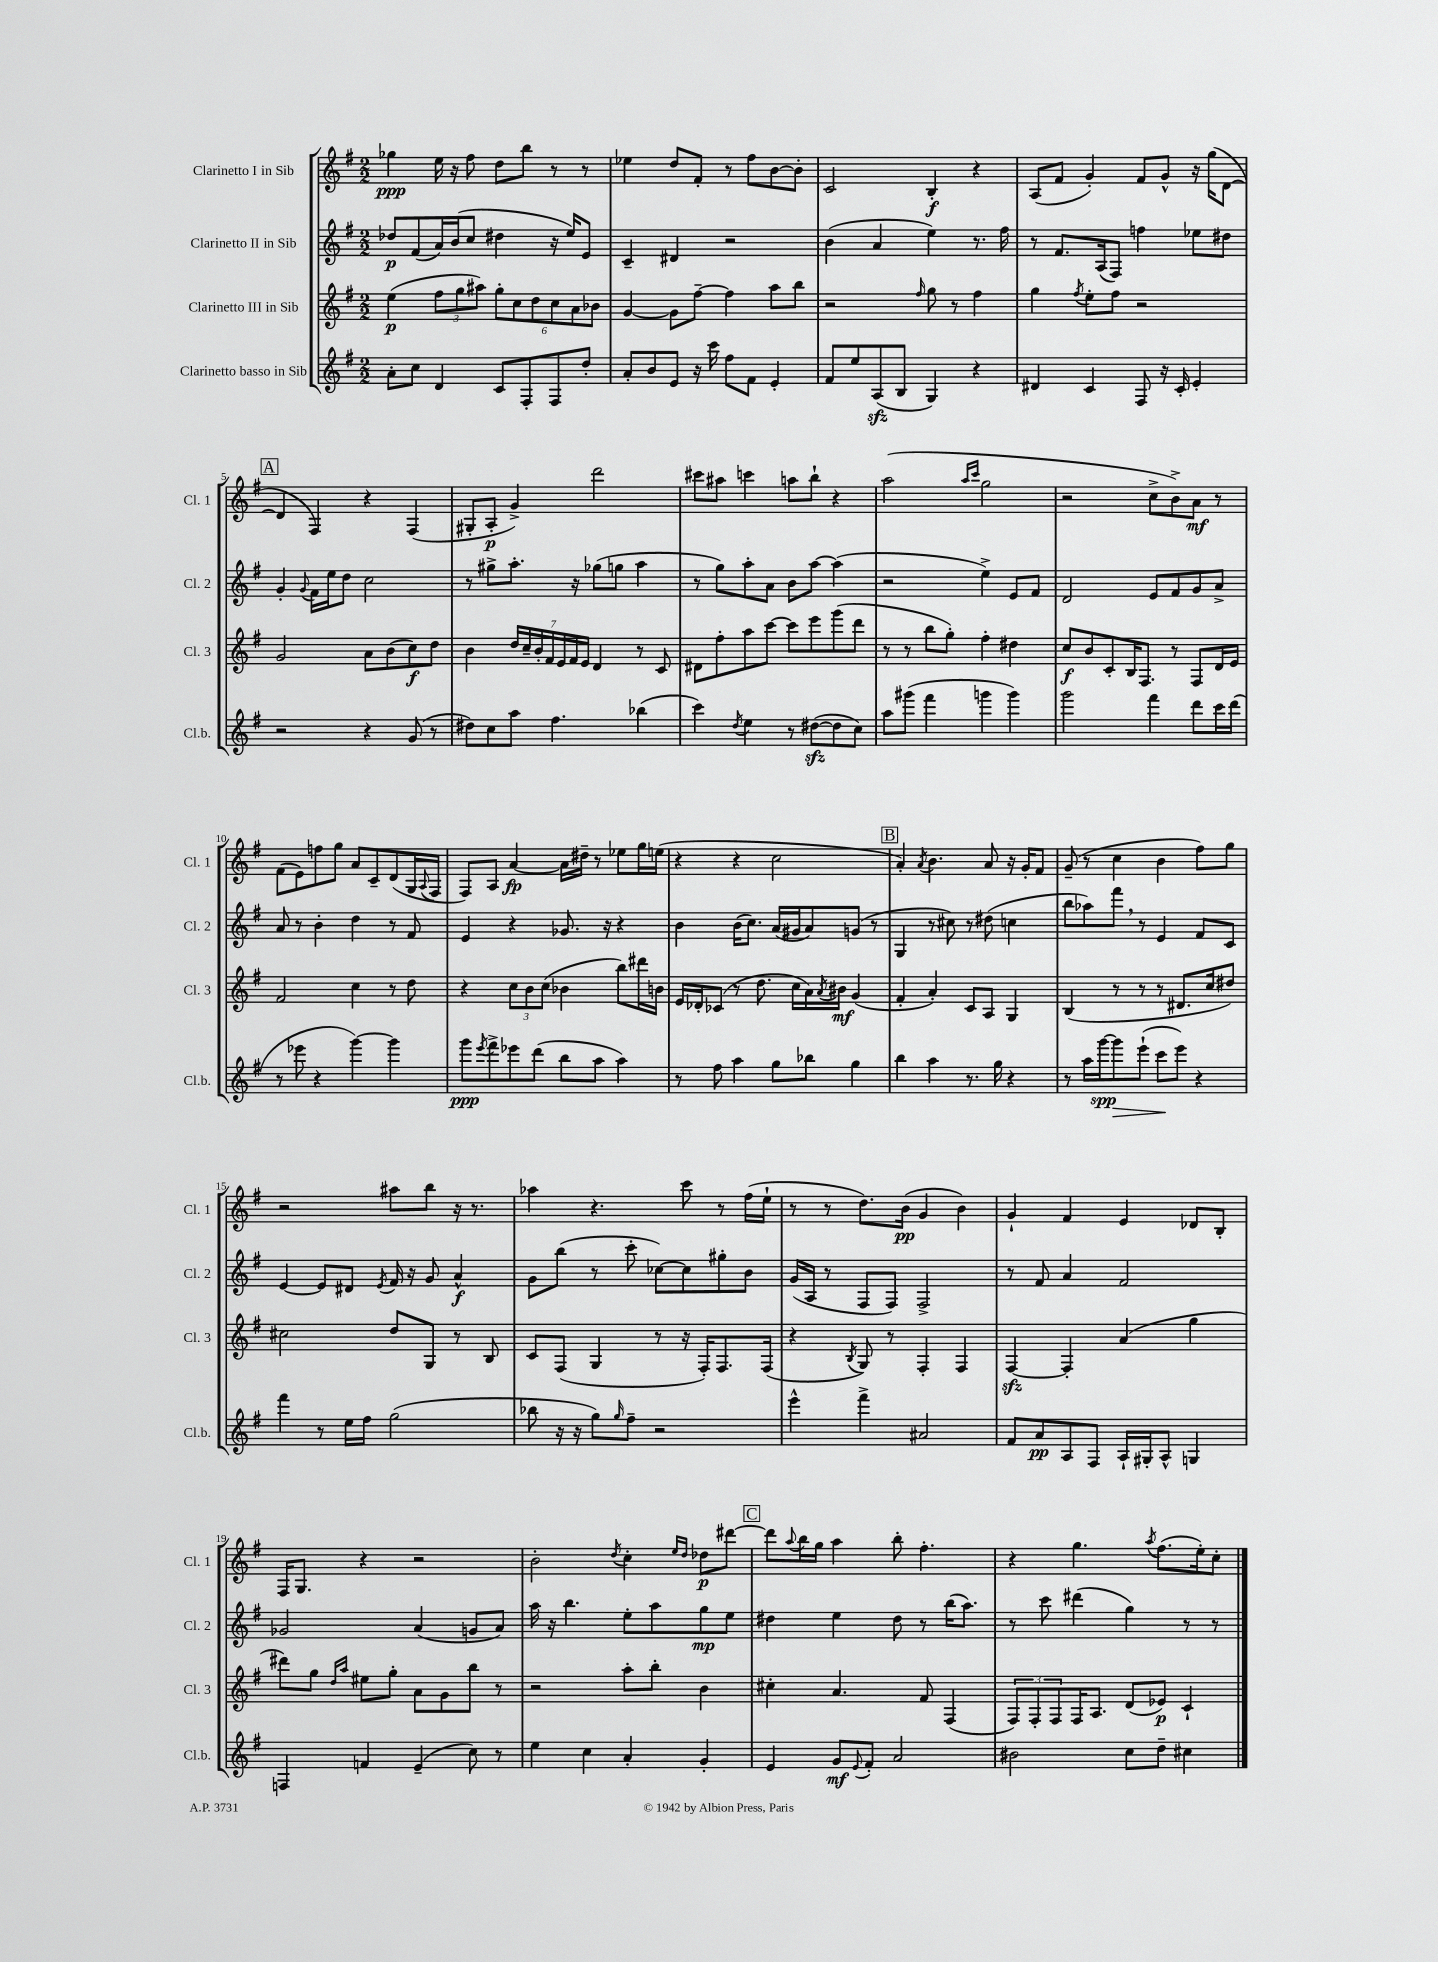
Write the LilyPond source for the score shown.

<<
\new StaffGroup <<
\new Staff = "s0" \with { instrumentName = "Clarinetto I in Sib" shortInstrumentName = "Cl. 1" } {
    \clef treble \key g \major \numericTimeSignature \time 2/2
    ges''4\ppp e''16 r16 fis''8 d''8 b''8 r8 r8 |
    ees''4 d''8 fis'8-. r8 fis''8 b'8~ b'8-. |
    c'2 b4-.\f r4 |
    a8( fis'8 g'4-.) fis'8 g'8-^ r16 g''16( d'8~ |
    \mark \markup { \box "A" } d'4 fis4) r4 fis4( |
    gis8-. a8-.\p g'4->) d'''2 |
    cis'''8 ais''8 c'''4 a''8 b''8-! r4 |
    a''2( \grace { a''16 c'''16 } g''2 |
    r2 c''8-> b'8->) a'8\mf r8 |
    fis'8( e'8) f''8 g''8 a'8 c'8-- d'8( g16 \appoggiatura { a8 } fis16 |
    fis8) a8 a'4~\fp a'16 dis''16-- r8 ees''8 g''16 e''16( |
    r4 r4 c''2 |
    \mark \markup { \box "B" } a'4-.) \acciaccatura { a'8 } b'4. a'8 r16 g'16-. fis'8 |
    g'8--( r8 c''4 b'4 fis''8) g''8 |
    r2 ais''8 b''8 r16 r8. |
    aes''4 r4. c'''8 r8 fis''16( e''16-! |
    r8 r8 d''8.) b'16\pp( g'4 b'4) |
    g'4-! fis'4 e'4 des'8 b8-. |
    fis16 g8. r4 r2 |
    b'2-. \acciaccatura { d''8 } c''4-. \grace { e''16 d''16 } des''8\p dis'''8~ |
    \mark \markup { \box "C" } dis'''8 \appoggiatura { a''8 } b''16 g''16 a''4 b''8-. fis''4.-. |
    r4 g''4. \acciaccatura { a''8 } fis''8.( e''16-.) c''8-. \bar "|." |
}
\new Staff = "s1" \with { instrumentName = "Clarinetto II in Sib" shortInstrumentName = "Cl. 2" } {
    \clef treble \key g \major \numericTimeSignature \time 2/2
    des''8\p fis'8( a'16) b'16( c''8 dis''4 r16 e''16) e'8 |
    c'4-- dis'4 r2 |
    b'4( a'4 e''4) r8. fis''16 |
    r8 fis'8. a16( fis8) f''4 ees''8 dis''8 |
    \mark \markup { \box "A" } g'4-. \appoggiatura { g'8 } fis'16 e''16 d''8 c''2 |
    r8 gis''8-> a''8.-. r16 ges''8( g''8 a''4 |
    r8 g''8) a''8-. a'8 b'8 a''8~ a''4( |
    r2 e''4->) e'8 fis'8 |
    d'2 e'8 fis'8 g'8 a'8-> |
    a'8 r8 b'4-. d''4 r8 fis'8 |
    e'4 r4 ges'8. r16 r4 |
    b'4 b'16( c''8.) a'16( gis'16 a'8) g'8( r8 |
    \mark \markup { \box "B" } g4 r8 cis''8) r8 dis''8( c''4 |
    b''8 aes''8) fis'''8 \breathe r8 e'4 fis'8 c'8 |
    e'4~ e'8 dis'8 \acciaccatura { e'8 } fis'16 r16 g'8 a'4-^\f |
    g'8 b''8( r8 c'''8-. ces''8~) ces''8 gis''8-. b'8 |
    g'16( a16 r8 fis8 fis8) fis2-> |
    r8 fis'8 a'4 fis'2 |
    ges'2 a'4( g'8 a'8) |
    a''16 r16 b''4. e''8-. a''8 g''8\mp e''8 |
    \mark \markup { \box "C" } dis''4 e''4 dis''8 r8 b''16( a''8.) |
    r8 c'''8 dis'''4( g''4) r8 r8 \bar "|." |
}
\new Staff = "s2" \with { instrumentName = "Clarinetto III in Sib" shortInstrumentName = "Cl. 3" } {
    \clef treble \key g \major \numericTimeSignature \time 2/2
    e''4\p( \tuplet 3/2 { fis''8 g''8 ais''8) } \tuplet 6/4 { g''8-. c''8 d''8 c''8 a'8 bes'8 } |
    g'4~ g'8 fis''8~-- fis''4 a''8 b''8 |
    r2 \grace { fis''16 } g''8 r8 fis''4 |
    g''4 \acciaccatura { fis''8 } e''8-. fis''8 r2 |
    \mark \markup { \box "A" } g'2 a'8 b'8( c''8\f) d''8 |
    b'4 \tuplet 7/4 { d''16 c''16-- b'16-. fis'16 e'16 fis'16 e'16 } d'4 r8 c'8 |
    dis'8 fis''8-. a''8 c'''8~ c'''8 e'''8 g'''8( d'''8 |
    r8 r8 b''8 g''8-.) fis''4-. dis''4 |
    c''8\f b'8 c'8-. b16 fis8. r8 fis8 d'16 e'16 |
    fis'2 c''4 r8 d''8 |
    r4 \tuplet 3/2 { c''8 b'8 c''8( } bes'4 b''8) dis'''16 b'16 |
    e'16 des'16-. ces'8( r8 d''8. c''16 a'16) \acciaccatura { a'8 } bis'16\mf g'4( |
    \mark \markup { \box "B" } fis'4-. a'4-.) c'8 a8 g4 |
    b4( r8 r8 r8 dis'8. c''16 dis''8) |
    cis''2 d''8 g8 r8 b8 |
    c'8 fis8( g4 r8 r16 fis16-.) fis8. fis16( |
    r4 \acciaccatura { b8 } g8) r8 fis4-. fis4 |
    fis4~\sfz fis4-. a'4( g''4 |
    dis'''8) g''8 \grace { d''16 a''16 } eis''8 g''8-. a'8 g'8 b''8 r8 |
    r2 a''8-. b''8-. b'4 |
    \mark \markup { \box "C" } cis''4-. a'4. fis'8 fis4( |
    \tuplet 3/2 { fis8) fis8-. fis8 } fis16 a8. d'8( ees'8\p) c'4-! \bar "|." |
}
\new Staff = "s3" \with { instrumentName = "Clarinetto basso in Sib" shortInstrumentName = "Cl.b." } {
    \clef treble \key g \major \numericTimeSignature \time 2/2
    a'8-. c''8 d'4 c'8 fis8-. fis8 d''8-. |
    a'8-. b'8 e'8 r16 c'''16 fis''8 fis'8 e'4-. |
    fis'8 e''8 a8\sfz( b8 g4) r4 |
    dis'4 c'4 fis8 r16 c'16-. e'4-. |
    \mark \markup { \box "A" } r2 r4 g'8( r8 |
    dis''8) c''8 a''8 fis''4. bes''4( |
    c'''4) \acciaccatura { d''8 } e''4 r8 dis''8~\sfz( dis''8 c''8) |
    a''8 gis'''8( fis'''4 g'''4 g'''4) |
    g'''2 fis'''4 d'''8 c'''16 d'''16( |
    r8 ees'''8 r4 g'''4~) g'''4 |
    g'''8\ppp \acciaccatura { e'''8 } fis'''8-> ees'''8 d'''8( b''8 a''8 a''4) |
    r8 fis''8 a''4 g''8 bes''8 g''4 |
    \mark \markup { \box "B" } b''4 a''4 r8. g''16 r4 |
    r8 a''16 g'''16~\spp g'''8\> e'''8-!( c'''8\! e'''8) r4 |
    fis'''4 r8 e''16 fis''16 g''2( |
    bes''8 r16 r16 g''8) \grace { g''16 } fis''8-- r2 |
    e'''4-^ fis'''4-> ais'2 |
    fis'8 a'8\pp a8 fis8 a16-! gis16-. a8-^ g4 |
    f4 f'4 e'4--( c''8) r8 |
    e''4 c''4 a'4-. g'4-. |
    \mark \markup { \box "C" } e'4 g'8\mf \appoggiatura { e'8 } fis'8-. a'2 |
    bis'2 c''8 d''8-- cis''4 \bar "|." |
}
>>
>>
